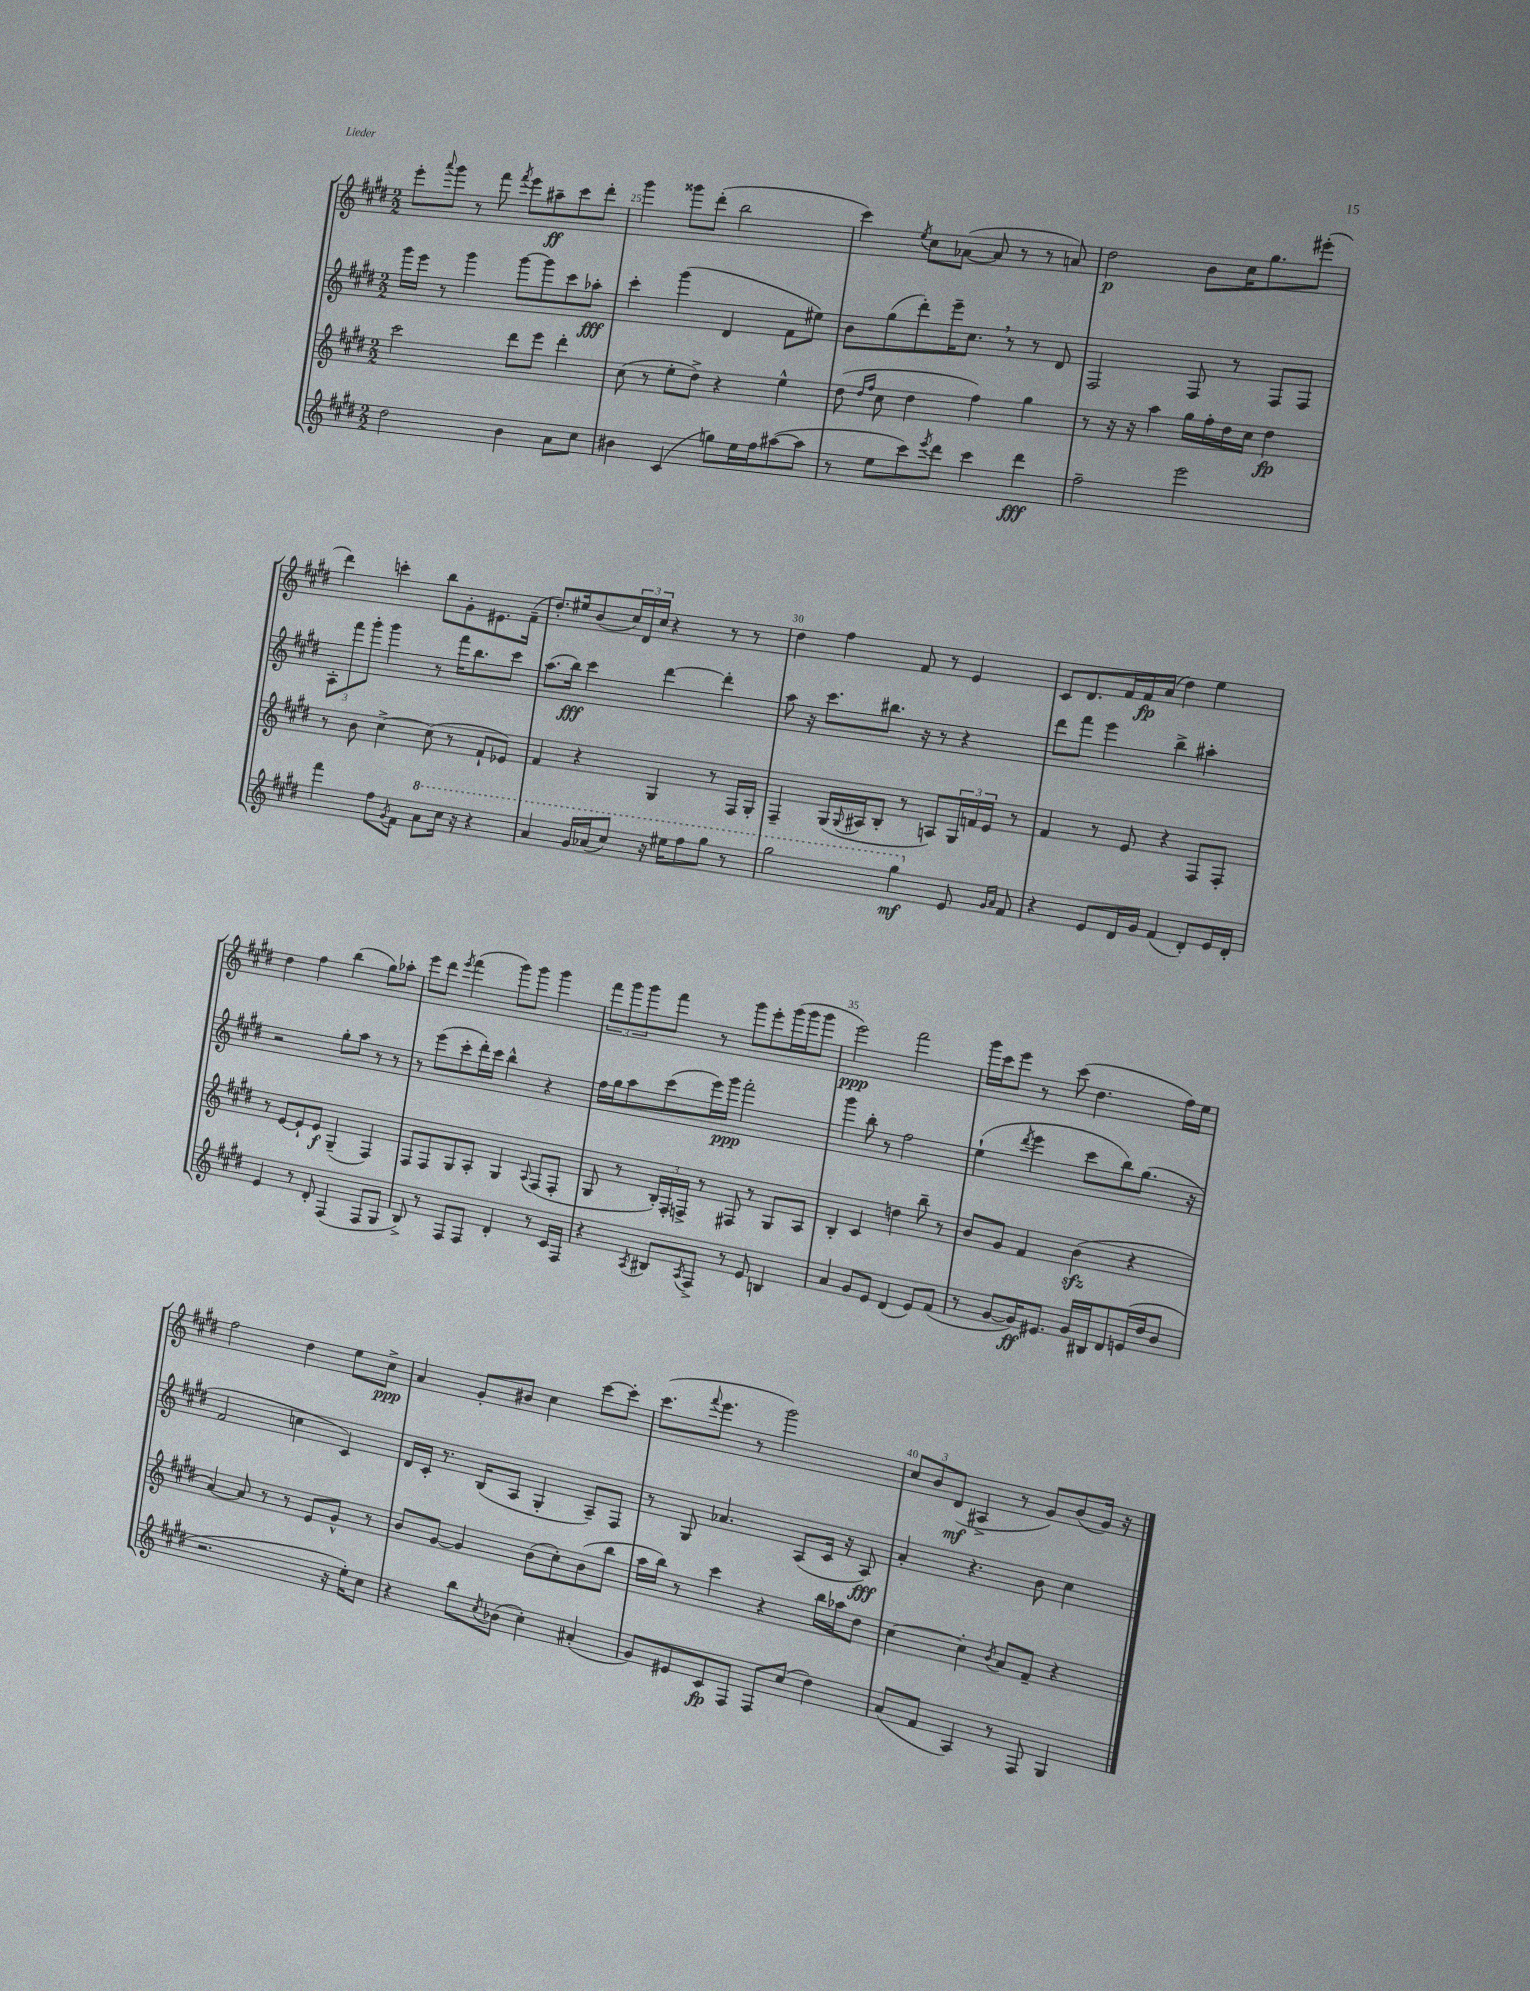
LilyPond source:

<<
\new StaffGroup <<
\new Staff = "s0" {
    \clef treble \key e \major \numericTimeSignature \time 2/2
    e'''8-. \appoggiatura { a'''8 } gis'''8 r8 fis'''8 \acciaccatura { fis'''8 } e'''8 ais''8--\ff cis'''8 dis'''8-. |
    gis'''4 gisis'''8 dis'''8-.( b''2 |
    cis'''4) \acciaccatura { e''8 } cis''8 aes'8~( aes'8 r8 r8 a'8) |
    dis''2\p b'8 cis''16 gis''8. eis'''8-.( |
    dis'''4) c'''4-. b''8 gis'8-. eis'8. fis'16--( |
    dis''8.-.) eis''16 b'8( \tuplet 3/2 { cis''16) dis'16 cis''16 } r4 r8 r8 |
    dis''4 fis''4 fis'8 r8 e'4 |
    cis'8 dis'8. fis'16 fis'16\fp a'16( dis''4) e''4 |
    dis''4 fis''4 b''4( gis''8) aes''8-. |
    e'''8 dis'''8 \acciaccatura { e'''8 } fis'''4( gis'''8) gis'''8 gis'''4 |
    \tuplet 3/2 { fis'''8 gis'''8 gis'''8 } fis'''8 r8 gis'''8 e'''8-. gis'''16( gis'''16 gis'''8 |
    e'''2\ppp) fis'''2 |
    gis'''16 cis'''16 e'''8 r8 cis'''8( dis''4. fis''16) e''16 |
    fis''2 dis''4 e''8 cis''8->\ppp |
    a'4 gis'8-. bis'8 cis''4 cis'''8~ cis'''8-. |
    cis'''8.( \appoggiatura { fis'''8 } e'''8. r8 gis'''2) |
    \tuplet 3/2 { cis''8 b'8 dis'8\mf( } ais4-> r8 gis'8) b'8( gis'16) r16 \bar "|." |
}
\new Staff = "s1" {
    \clef treble \key e \major \numericTimeSignature \time 2/2
    gis'''16 e'''16 r8 gis'''4 gis'''8~ gis'''8 cis'''8 aes''8-.\fff |
    cis'''4-. gis'''4( dis'4 fis'8 eis''8) |
    b'8 gis''8( dis'''8-.) e'''16-- cis''8. \breathe r8 r8 dis'8 |
    fis2 fis8 r8 fis8 fis8 |
    \tuplet 3/2 { a8-. fis'''8 gis'''8-. } gis'''4 r8 fis'''16 b''8. cis'''8 |
    a''8.( b''16\fff) cis'''4 dis'''4~ dis'''4-. |
    a''8 r16 cis'''8. bis''8. r16 r8 r4 |
    dis'''8 fis'''8 e'''4 b''4-> ais''4-. |
    r2 gis''8-. a''8 r8 r8 |
    r8 e'''8( cis'''8-. dis'''16-.) cis'''16 b''4-^ r4 |
    fis''16 gis''16 a''8 cis'''8( e'''16) gis'''16\ppp fis'''2-. |
    gis'''4 b''8-. r8 fis''2 |
    e''4-!( \acciaccatura { dis'''8 } e'''4 cis'''8 b''8) gis''8.( r16 |
    fis'2 c''4 cis'4) |
    dis'16 cis'16-. r8. b16( a8 gis4-. a8--) fis8 |
    r8 gis8 aes'4. a8( cis'16 r16 a8\fff) |
    a'4-. r4. b'8 cis''4 \bar "|." |
}
\new Staff = "s2" {
    \clef treble \key e \major \numericTimeSignature \time 2/2
    cis'''2 dis'''8 e'''8 dis'''4-. |
    cis''8( r8 e''8-. dis''8->) r4 e''4-^ |
    dis''8( \grace { dis''16 fis''16 } cis''8 dis''4 fis''4) gis''4 |
    r8 r16 r16 a''4 gis''16 fis''16-. dis''16 cis''16 dis''4\fp |
    r8 b'8 cis''4~-> cis''8( r8 fis'8-! ees'8) |
    fis'4 r4 gis4 r8 fis16 gis16-. |
    fis4-- gis16( \appoggiatura { gis8 } ais16 b8-. r8 a8) \tuplet 3/2 { gis16 f'16 e'16 } r8 |
    fis'4 r8 e'8 r4 fis8 fis8-. |
    r8 e'8~ e'8-! e'8\f gis4--( fis4) |
    fis8 fis8 gis8 a8-. gis4 \appoggiatura { a8 } fis8( fis8-. |
    gis8 r8 \tuplet 3/2 { b16-.) fis16-. f16-> } r8 fis8 r8 gis8 a8 |
    b4-. cis'4 d''4 b''8-- r8 |
    b'8 gis'8 fis'4 b'4\sfz( r4 |
    a'4~) a'8 r8 r8 e'8 gis'8-^ r8 |
    b'8 gis'8~ gis'4 b'8( cis''8-.) b'8( b''8 |
    a''16 b''16) r8 cis'''4 r4 b''16 aes''16 dis''8 |
    cis''4~ cis''4-. \acciaccatura { b'8 } a'8 fis'8-- r4 \bar "|." |
}
\new Staff = "s3" {
    \clef treble \key e \major \numericTimeSignature \time 2/2
    dis''2 b'4 a'8 cis''8 |
    bis'4 cis'4( g''8) e''16 fis''16 ais''8~( ais''8 |
    r8 e''8 cis'''8) \acciaccatura { e'''8 } dis'''8 cis'''4 dis'''4\fff |
    fis''2-- e'''2 |
    fis'''4 fis''8 \acciaccatura { gis'8 } fis'8 \ottava #1 a''8 cis'''16 r16 r4 |
    a''4 gis''16 aes''16( cis'''8) r16 eis'''16 fis'''8 gis'''8 r8 |
    gis'''2 gis'''4\mf \ottava #0 e'8 \grace { gis'16 a'16 } fis'8 |
    r4 e'8 dis'16 gis'16 fis'4( dis'8-.) e'16 dis'16-. |
    e'4 r8 dis'8-. fis4( fis8 gis8 |
    b8->) r8 fis8 fis8 dis'4-. r8 cis'16 fis16 |
    r4 \acciaccatura { a8 } bis8 \acciaccatura { a8 } fis8-> r8 e'8 b4 |
    a'4 gis'8 e'8 dis'4( e'8) fis'8( |
    r8 gis'8~ gis'16\ff) eis'8. gis'16 bis16 dis'8 e'16( dis''16 b'8 |
    r2. r16 e''16-.) cis''8 |
    r4 b''8 \acciaccatura { cis''8 } bes'8( cis''4-.) ais'4-.( |
    gis'8) eis'8 cis'8\fp fis8 fis8 cis''8( dis''4) |
    a'8( fis'8 a4) r8 fis8 gis4 \bar "|." |
}
>>
>>
\layout { \context { \Score currentBarNumber = #24 \override BarNumber.break-visibility = ##(#f #t #t) barNumberVisibility = #(every-nth-bar-number-visible 5) } }
